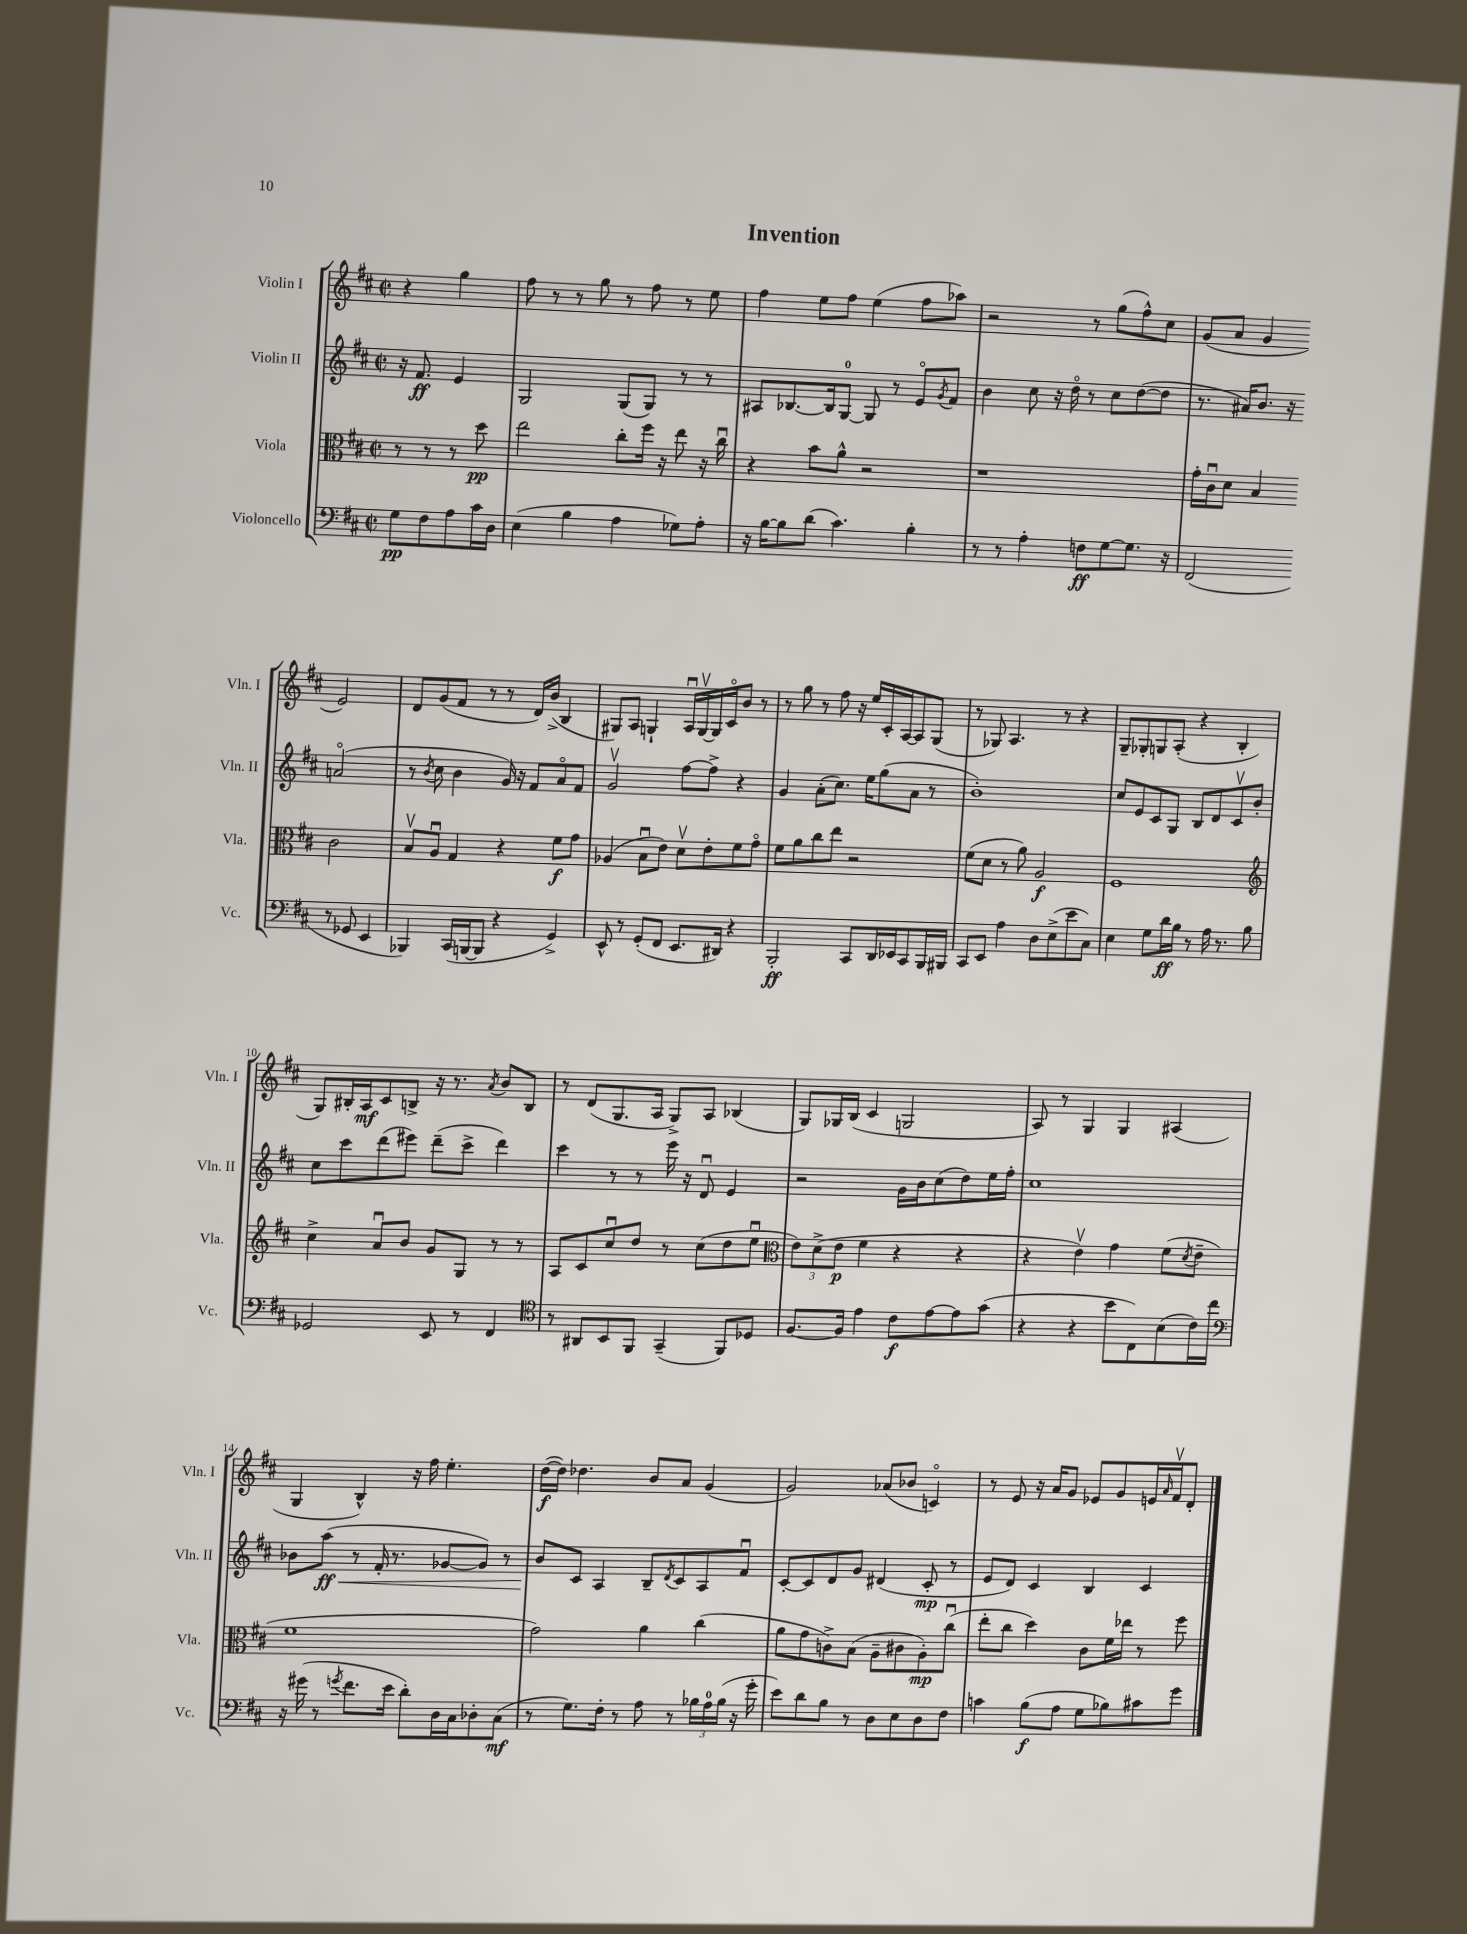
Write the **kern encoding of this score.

**kern	**dynam	**kern	**dynam	**kern	**dynam	**kern	**dynam
*part4	*part4	*part3	*part3	*part2	*part2	*part1	*part1
*staff4	*staff4	*staff3	*staff3	*staff2	*staff2	*staff1	*staff1
*I"Violoncello	*	*I"Viola	*	*I"Violin II	*	*I"Violin I	*
*I'Vc.	*	*I'Vla.	*	*I'Vln. II	*	*I'Vln. I	*
*clefF4	*	*clefC3	*	*clefG2	*	*clefG2	*
*k[f#c#]	*	*k[f#c#]	*	*k[f#c#]	*	*k[f#c#]	*
*M2/2	*	*M2/2	*	*M2/2	*	*M2/2	*
*met(c|)	*	*met(c|)	*	*met(c|)	*	*met(c|)	*
=	=	=	=	=	=	=	=
8G\L	pp	8r	.	16r	.	4r	.
.	.	.	.	8.f#/	ff	.	.
8F#\	.	8r	.	.	.	.	.
8A\	.	8r	.	4e/	.	4gg\	.
16c#\L	.	8dd\	pp	.	.	.	.
16D\JJ	.	.	.	.	.	.	.
=1	=1	=1	=1	=1	=1	=1	=1
(4E\	.	2ee\	.	2G/	.	8ff#\	.
.	.	.	.	.	.	8r	.
4B\	.	.	.	.	.	8r	.
.	.	.	.	.	.	8gg\	.
4A\	.	8cc#'\L	.	(8G/L	.	8r	.
.	.	16ff#\Jk	.	8G/J)	.	8ff#\	.
.	.	16r	.	.	.	.	.
8G-X\L)	.	8ee\	.	8r	.	8r	.
8A'\J	.	16r	.	8r	.	8ee\	.
.	.	16cc#u\	.	.	.	.	.
=2	=2	=2	=2	=2	=2	=2	=2
16r	.	4r	.	8A#X/L	.	4ff#\	.
[16B\KL	.	.	.	.	.	.	.
8B\]	.	.	.	[8.B-X/	.	.	.
(8d\J	.	8b\L	.	.	.	8ee\L	.
.	.	.	.	16B-/k]	.	.	.
4.c#\)	.	8a^^\J	.	[8G/J	.	8ff#\J	.
.	.	2r	.	8G/]	.	(4ee\	.
.	.	.	.	8r	.	.	.
4B'\	.	.	.	8e/L	.	8ff#\L	.
.	.	.	.	8qg/	.	.	.
.	.	.	.	8f#/J	.	8aa-X\J)	.
=3	=3	=3	=3	=3	=3	=3	=3
8r	.	1r	.	4b\	.	2r	.
8r	.	.	.	.	.	.	.
4A'\	.	.	.	8cc#\	.	.	.
.	.	.	.	16r	.	.	.
.	.	.	.	16dd\	.	.	.
8Fn\L	ff	.	.	8r	.	8r	.
[8G\	.	.	.	8cc#\L	.	(8gg\L	.
8.G\J]	.	.	.	([8dd\	.	8ff#^^\)	.
.	.	.	.	8dd\J]	.	8cc#\J	.
16r	.	.	.	.	.	.	.
=4	=4	=4	=4	=4	=4	=4	=4
(2FF#/	.	16g'\LL	.	8.r	.	(8g/L	.
.	.	16c#u\J	.	.	.	.	.
.	.	8d\J	.	.	.	8a/J	.
.	.	.	.	16a#X/KL)	.	.	.
.	.	4B/	.	8.b/J	.	4g/	.
.	.	.	.	16r	.	.	.
8r	.	2c#\	.	(2an/	.	2e/)	.
8GG-X/	.	.	.	.	.	.	.
4EE/	.	.	.	.	.	.	.
!!LO:LB:g=z
=5	=5	=5	=5	=5	=5	=5	=5
4BBB-X/)	.	8Bv/L	.	8r	.	8d/L	.
.	.	.	.	8qb/	.	.	.
.	.	8Au/J	.	8cc#\	.	(8g/	.
(16CC#/LL	.	4G/	.	4b\	.	8f#/J	.
[16BBBn/J	.	.	.	.	.	.	.
8BBB/J]	.	.	.	.	.	8r	.
4r	.	4r	.	16g/)	.	8r	.
.	.	.	.	16r	.	.	.
.	.	.	.	8f#/L	.	16d/LL)	.
.	.	.	.	.	.	(16b^/JJ	.
4GG^/)	.	8f#\L	f	8a/	.	4B/	.
.	.	8g\J	.	8f#/J	.	.	.
=6	=6	=6	=6	=6	=6	=6	=6
8EE^^/	.	(4A-X/	.	2gv/	.	8G#X/L)	.
8r	.	.	.	.	.	8A/J	.
(8GG'/L	.	8Bu\L	.	.	.	4Gn`/	.
8FF#/J	.	8e\J)	.	.	.	.	.
8.EE/L	.	8dv\L	.	[8ff#\L	.	16Au/LL	.
.	.	.	.	.	.	[16Gv/	.
.	.	8e'\	.	8ff#^\J]	.	16G/]	.
16DD#X/Jk)	.	.	.	.	.	16c#/J	.
4r	.	8f#\	.	4r	.	8b/J	.
.	.	8g\J	.	.	.	8r	.
=7	=7	=7	=7	=7	=7	=7	=7
2BBB'/	ff	8f#\L	.	4g/	.	8r	.
.	.	8a\	.	.	.	8gg\	.
.	.	8cc#\	.	(8a'\L	.	8r	.
.	.	8ee\J	.	8.cc#\J)	.	8ff#\	.
8CC#/L	.	2r	.	.	.	16r	.
.	.	.	.	16ee\KL	.	16ee/LL	.
16DD/L	.	.	.	(8gg\	.	16c#'/	.
16EE-X/J	.	.	.	.	.	[16A/J	.
8CC#/	.	.	.	8a\J	.	8A/]	.
16BBB/L	.	.	.	8r	.	(8G/J	.
16BBB#X/JJ	.	.	.	.	.	.	.
=8	=8	=8	=8	=8	=8	=8	=8
8CC#/L	.	(8f#\L	.	1b')	.	8r	.
8EE/J	.	8d\J	.	.	.	8G-X/)	.
4A\	.	8r	.	.	.	4.A/	.
.	.	8a\)	.	.	.	.	.
8D\L	.	2A/	f	.	.	.	.
(8E^\	.	.	.	.	.	8r	.
8e\	.	.	.	.	.	4r	.
8C#\J)	.	.	.	.	.	.	.
=9	=9	=9	=9	=9	=9	=9	=9
4E\	.	1F#	.	8cc#/L	.	8G~/L	.
.	.	.	.	8e/	.	8G-X'/	.
8G\L	.	.	.	8c#/	.	8Gn/	.
16d\L	ff	.	.	8G/J	.	(8A'/J	.
16B\JJ	.	.	.	.	.	.	.
8r	.	.	.	8B/L	.	4r	.
16A\	.	.	.	8d/	.	.	.
8.r	.	.	.	.	.	.	.
.	.	.	.	8c#v/	.	4B'/	.
8B\	.	.	.	8b'/J	.	.	.
!!LO:LB:g=z
=10	=10	=10	=10	=10	=10	=10	=10
*	*	*clefG2	*	*	*	*	*
2GG-X/	.	4cc#^\	.	8cc#\L	.	8G/L)	.
.	.	.	.	8ccc#\	.	16B#X'/L	.
.	.	.	.	.	.	16A/J	mf
.	.	8au/L	.	(8ddd\	.	8c#/	.
.	.	8b/J	.	8eee#X\J)	.	8Bn^/J	.
8EE/	.	8g/L	.	(8ddd~\L	.	16r	.
.	.	.	.	.	.	8.r	.
8r	.	8G/J	.	8ccc#^\J	.	.	.
.	.	.	.	.	.	8qa/	.
4FF#/	.	8r	.	4ddd\)	.	8b/L	.
.	.	8r	.	.	.	8B/J	.
=11	=11	=11	=11	=11	=11	=11	=11
*clefC4	*	*	*	*	*	*	*
8r	.	8A/L	.	4ccc#\	.	8r	.
8AA#X/L	.	8c#/	.	.	.	(8d/L	.
8BB/	.	8cc#u/	.	8r	.	8.G/	.
8FF#/J	.	8dd/J	.	8r	.	.	.
.	.	.	.	.	.	16A/Jk	.
(4GG~/	.	8r	.	16eee\	.	8G^/L)	.
.	.	.	.	16r	.	.	.
.	.	(8cc#\L	.	8du/	.	8A/J	.
8FF#/L)	.	8dd\	.	4e/	.	(4B-X/	.
8D-X/J	.	8eeu\J	.	.	.	.	.
=12	=12	=12	=12	=12	=12	=12	=12
*	*	*clefC3	*	*	*	*	*
[8.F#/L	.	12e\L)	.	2r	.	8G/L)	.
.	.	(12d^\	.	.	.	.	.
.	.	.	.	.	.	16G-X/L	.
.	.	12e\J	p	.	.	.	.
16F#/Jk]	.	.	.	.	.	(16B/JJ	.
4e\	.	4f#\	.	.	.	4c#/	.
8c#\L	f	4r	.	16g\LL	.	2Gn/	.
.	.	.	.	16b\J	.	.	.
[8e\	.	.	.	(8cc#\	.	.	.
8e\]	.	4r	.	8dd\)	.	.	.
(8g\J	.	.	.	16ee\L	.	.	.
.	.	.	.	16ff#'\JJ	.	.	.
=13	=13	=13	=13	=13	=13	=13	=13
4r	.	4r	.	1cc#	.	8A/)	.
.	.	.	.	.	.	8r	.
4r	.	4ev\)	.	.	.	4G/	.
8b\L	.	4g\	.	.	.	4G/	.
8C#\)	.	.	.	.	.	.	.
(8B\	.	(8f#\L	.	.	.	(4A#X/	.
.	.	8qd/	.	.	.	.	.
16c#\L)	.	8e~\J	.	.	.	.	.
16cc#\JJ	.	.	.	.	.	.	.
!!LO:LB:g=z
=14	=14	=14	=14	=14	=14	=14	=14
*clefF4	*	*	*	*	*	*	*
16r	.	1f#	.	8b-X\L	.	4G/	.
(16g#X\	.	.	.	.	.	.	.
!	!	!	!	!	!LO:HP:b	!	!
8r	.	.	.	(8aa\J	< ff	.	.
8qgn/	.	.	.	.	.	.	.
8.f#\L	.	.	.	8r	.	4B^^/)	.
.	.	.	.	16f#'/	.	.	.
16e\Jk	.	.	.	8.r	.	.	.
8d'\L)	.	.	.	.	.	16r	.
.	.	.	.	.	.	16ff#\	.
16D\L	.	.	.	[8g-X/L	.	4.ee'\	.
16C#\J	.	.	.	.	.	.	.
8D-X'\	.	.	.	8g-/J])	.	.	.
(8C#\J	mf	.	.	8r	.	.	.
=15	=15	=15	=15	=15	=15	=15	=15
8r	.	2g\)	.	8b/L	.	([16dd\LL	f
.	.	.	.	.	.	16dd\JJ])	.
8.G\L)	.	.	.	8c#/J	[	4.dd-X\	.
.	.	.	.	4A/	.	.	.
16F#'\Jk	.	.	.	.	.	.	.
8r	.	.	.	.	.	.	.
8A\	.	4a\	.	8B~/L	.	8b/L	.
.	.	.	.	8qd/	.	.	.
8r	.	.	.	8c#/	.	8a/J	.
24B-X\LL	.	(4cc#\	.	8A/	.	(4g/	.
24A\	.	.	.	.	.	.	.
(24B-\JJ	.	.	.	.	.	.	.
16r	.	.	.	8f#u/J	.	.	.
16g'\	.	.	.	.	.	.	.
=16	=16	=16	=16	=16	=16	=16	=16
8e\L)	.	8a\L	.	[8c#'/L	.	2g/)	.
8d\	.	8g\	.	8c#/]	.	.	.
8B\J	.	8cn^\)	.	8d/	.	.	.
8r	.	(8B\J	.	8g/J	.	.	.
8D\L	.	8A~\L	.	(4d#X/	.	(8a-X/L	.
8E\	.	8c#X\	.	.	.	8b-X/J	.
8D\	.	8A'\)	mp	8c#'/	mp	4cn/)	.
8F#\J	.	(8cc#u\J	.	8r	.	.	.
=17	=17	=17	=17	=17	=17	=17	=17
4cn\	.	8ee'\L	.	8e/L	.	8r	.
.	.	8cc#\J	.	8d/J)	.	8e/	.
(8B\L	f	4dd\)	.	4c#/	.	16r	.
.	.	.	.	.	.	16a/KL	.
8A\J	.	.	.	.	.	8g/J	.
8G\L	.	8c#\L	.	4B/	.	8e-X/L	.
8B-X\)	.	16f#\L	.	.	.	8g/	.
.	.	16ee-X\JJ	.	.	.	.	.
8c#X\	.	8r	.	4c#/	.	16en/L	.
.	.	.	.	.	.	16qqa/	.
.	.	.	.	.	.	16f#v/J	.
8g\J	.	8ff#\	.	.	.	8d'/J	.
==	==	==	==	==	==	==	==
*-	*-	*-	*-	*-	*-	*-	*-
